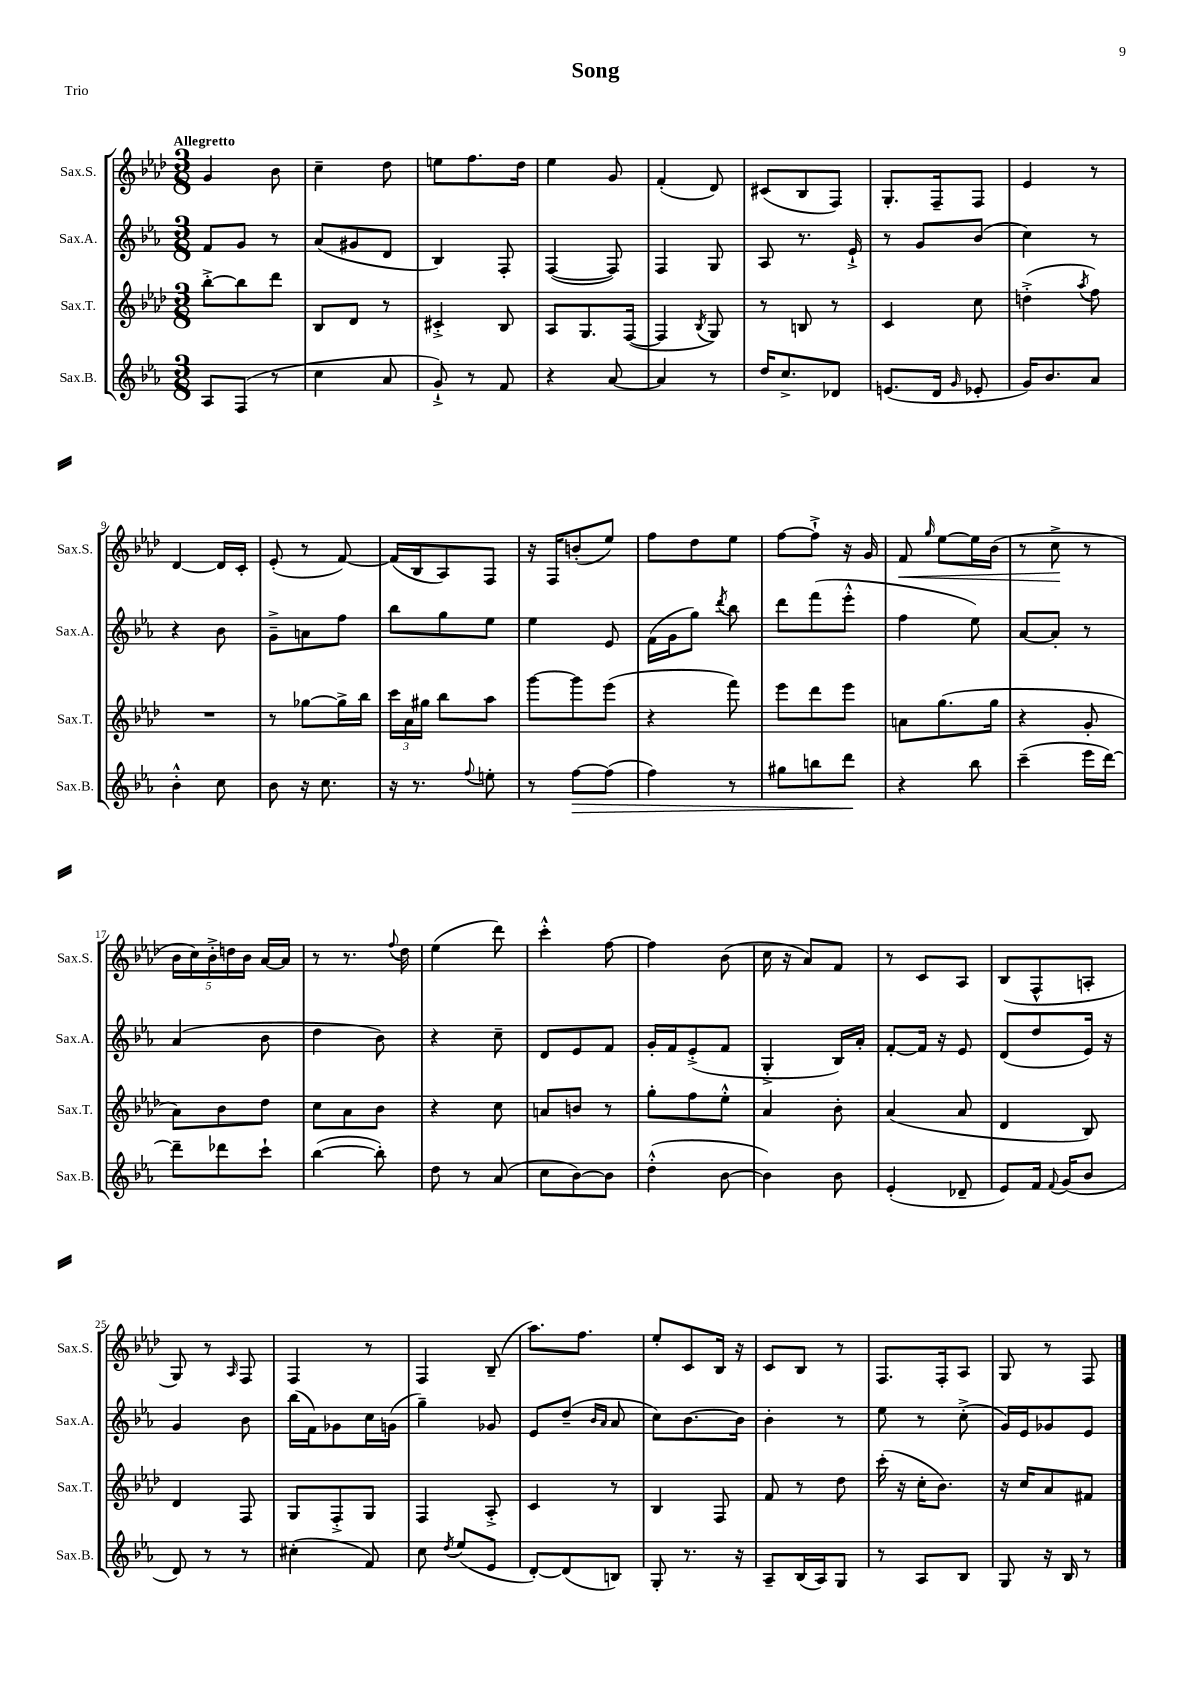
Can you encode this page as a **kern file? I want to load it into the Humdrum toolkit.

**kern	**kern	**kern	**kern
*staff4	*staff3	*staff2	*staff1
*clefG2	*clefG2	*clefG2	*clefG2
*k[b-e-a-]	*k[b-e-a-d-]	*k[b-e-a-]	*k[b-e-a-d-]
*M3/8	*M3/8	*M3/8	*M3/8
8A-/L	[8bb-'^\L	8f/L	4g/
(8F/J	8bb-\]	8g/J	.
8r	8ddd-\J	8r	8b-\
=	=	=	=
4cc\	8B-/L	(8a-/L	4cc~\
.	8d-/J	8g#/	.
8a-/	8r	8d/J	8dd-\
=	=	=	=
8g`^/)	4c#'^/	4B-/)	8ee\L
8r	.	.	8.ff\
8f/	8B-/	8F'/	.
.	.	.	16dd-\Jk
=	=	=	=
4r	8A-/L	([4F/	4ee-\
.	8.G/	.	.
[8a-/	.	8F/])	8g/
.	([16F/Jk	.	.
=	=	=	=
4a-/]	4F/]	4F/	(4f'/
.	8qB-/	.	.
8r	8G/)	8G/	8d-/)
=	=	=	=
16dd/LK	8r	8A-/	(8c#/L
8.cc^/	.	.	.
.	8B/	8.r	8B-/
8d-/J	8r	.	8F/J)
.	.	16e-`^/	.
=	=	=	=
(8.e/L	4c/	8r	8.G'/L
.	.	8g/L	.
16d/Jk	.	.	16F~/k
16qqg/	.	.	.
8e-'/	8cc\	(8b-/J	8F/J
=	=	=	=
16g/LK)	(4dd'^\	4cc\)	4e-/
8.b-/	.	.	.
.	8qaa-/	.	.
8a-/J	8ff\)	8r	8r
=	=	=	=
4b-'^^\	4.r	4r	[4d-/
8cc\	.	8b-\	16d-/]LL
.	.	.	16c'/JJ
=	=	=	=
8b-\	8r	8g~^\L	(8e-'/
16r	[8gg-\L	8a\	8r
8.cc\	.	.	.
.	16gg-^\]L	8ff\J	[8f/)
.	16bb-\JJ	.	.
=	=	=	=
16r	24ccc\LL	8bb-\L	(16f/]LL
.	24a-\	.	.
8.r	.	.	16B-/J
.	24gg#\JJ	.	.
.	8bb-\L	8gg\	8A-/)
8qqff/	.	.	.
8ee'\	8aa-\J	8ee-\J	8F/J
=	=	=	=
8r	[8ggg\L	4ee-\	16r
.	.	.	16F/LK
[8ff\L	8ggg\]	.	(8b'/
(8ff\]J	(8eee-\J	8e-/	8ee-/J)
=	=	=	=
4ff\)	4r	(16f\LL	8ff\L
.	.	16g\J	.
.	.	8gg\J)	8dd-\
.	.	8qddd/	.
8r	8fff\)	8bb-\	8ee-\J
=	=	=	=
8gg#\L	8eee-\L	8ddd\L	[8ff\L
8bb\	8ddd-\	(8fff\	8ff`^\]J
8ddd\J	8eee-\J	8eee-'^^\J	16r
.	.	.	16g/
=	=	=	=
4r	8a\L	4ff\	8f/
.	.	.	16qqgg/
.	(8.gg\	.	[8ee-\L
8bb-\	.	8ee-\)	16ee-\]L
.	16gg\Jk	.	(16b-\JJ
=	=	=	=
(4ccc~\	4r	[8a-/L	8r
.	.	8a-'/]J	8cc^\
16eee-\LL	8g'/	8r	8r
[16ddd\JJ)	.	.	.
=	=	=	=
8ddd~\]L	8a-\L)	(4a-/	20b-\LL
.	.	.	20cc\)
.	.	.	20b-'^\
8ddd-\	8b-\	.	.
.	.	.	20dd\
.	.	.	20b-\JJ
8ccc`\J	8dd-\J	8b-\	[16a-/LL
.	.	.	16a-/]JJ
=	=	=	=
([4bb-\	8cc\L	4dd\	8r
.	8a-\	.	8.r
8bb-'\])	8b-\J	8b-\)	.
.	.	.	8qqff/
.	.	.	16dd-\
=	=	=	=
8dd\	4r	4r	(4ee-\
8r	.	.	.
(8a-/	8cc\	8cc~\	8ddd-\)
=	=	=	=
8cc\L	8a/L	8d/L	4ccc'^^\
[8b-\)	8b/J	8e-/	.
8b-\]J	8r	8f/J	[8ff\
=	=	=	=
(4dd'^^\	8gg'\L	16g'/LL	4ff\]
.	.	16f/J	.
.	8ff\	(8e-'^/	.
[8b-\	8ee-'^^\J	8f/J	(8b-\
=	=	=	=
4b-\])	4a-/	4G'^/	16cc\
.	.	.	16r
.	.	.	8a-/L)
8b-\	8b-'\	16B-/LL)	8f/J
.	.	16a-'/JJ	.
=	=	=	=
(4e-'/	(4a-/	[8f'/L	8r
.	.	16f/]Jk	8c/L
.	.	16r	.
8d-~/	8a-/	8e-/	8A-/J
=	=	=	=
8e-/L)	4d-/	(8d/L	(8B-/L
16f/Jk	.	8dd/	8F^^/
8qqf/	.	.	.
(16g/LK	.	.	.
8b-/J	8B-/)	16e-/Jk)	8A'/J
.	.	16r	.
=	=	=	=
8d/)	4d-/	4g/	8G/)
8r	.	.	8r
.	.	.	16qqA-/
8r	8F/	8b-\	8F/
=	=	=	=
(4cc#'\	8G/L	(16bb-\LL	4F/
.	.	16f\J)	.
.	8F'^/	8g-\	.
8f/)	8G/J	16cc\L	8r
.	.	(16g\JJ	.
=	=	=	=
8cc\	4F/	4gg~\)	4F/
8qdd/	.	.	.
(8ee-/L	.	.	.
8e-/J	8A-'^/	8g-/	(8B-~/
=	=	=	=
[8d'/L)	4c/	8e-/L	8.aa-\L)
(8d/]	.	(8dd~/J	.
.	.	.	8.ff\J
.	.	16qqb-/LL	.
.	.	16qqa-/JJ	.
8B/J)	8r	8a-/	.
=	=	=	=
8G'/	4B-/	8cc\L)	8ee-'/L
8.r	.	[8.b-\	8c/
.	8F/	.	16B-/Jk
16r	.	16b-\]Jk	16r
=	=	=	=
8A-~/L	8f/	4b-'\	8c/L
(16B-/L	8r	.	8B-/J
16A-/J)	.	.	.
8G/J	8dd-\	8r	8r
=	=	=	=
8r	(16ccc'\	8ee-\	8.F/L
.	16r	.	.
8A-/L	16cc'\LK	8r	.
.	8.b-\J)	.	16F'/k
8B-/J	.	(8cc'^\	8A-/J
=	=	=	=
8G/	16r	16g/LL)	8G/
.	16cc/LK	16e-/J	.
16r	8a-/	8g-/	8r
16B-/	.	.	.
8r	8f#/J	8e-/J	8F/
==	==	==	==
*-	*-	*-	*-
